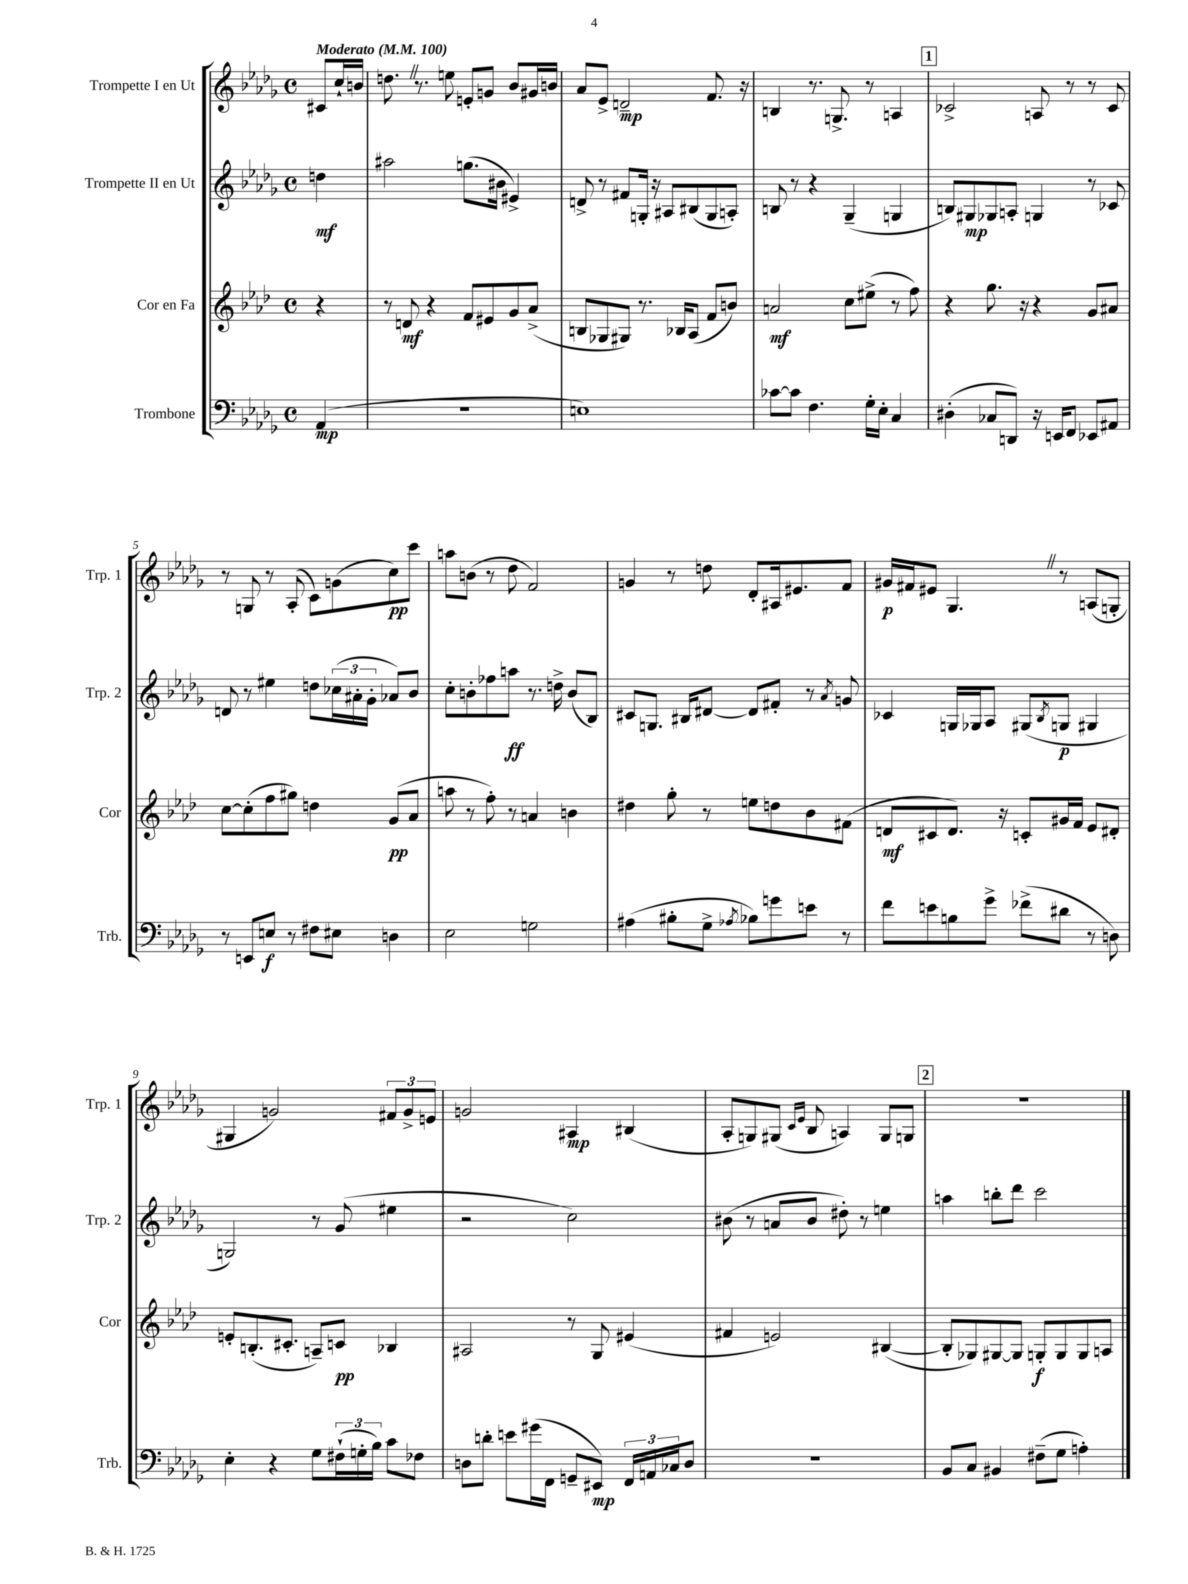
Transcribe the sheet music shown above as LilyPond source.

<<
\new StaffGroup <<
\new Staff = "s0" \with { instrumentName = "Trompette I en Ut" shortInstrumentName = "Trp. 1" } {
    \clef treble \key des \major \defaultTimeSignature \time 4/4 \partial 4 \tempo "Moderato" 4 = 100
    cis'8 c''16-! b'16 |
    d''8. \once \override BreathingSign.text = \markup { \musicglyph "scripts.caesura.straight" } \breathe r8. e''8 e'8-. g'8 bes'8 gis'16 b'16 |
    aes'8 ees'8-> d'2--\mp f'8. r16 |
    b4 r8. g8.-> r8 a4 |
    \mark \markup { \box "1" } ces'2-> a8 r8 r8 ces'8 |
    r8 g8 r8 aes8-.( c'8) g'8( c''8\pp) c'''8 |
    a''8 b'8( r8 des''8 f'2) |
    g'4 r8 d''8 des'8-. ais16 eis'8. f'8 |
    gis'16\p fis'16 eis'8 ges4. \once \override BreathingSign.text = \markup { \musicglyph "scripts.caesura.straight" } \breathe r8 a8( g8-. |
    gis4 g'2) \tuplet 3/2 { fis'8 g'8-> e'8 } |
    g'2 ais4\mp bis4( |
    aes8-. g8) gis8( \grace { c'16 ees'16 } bes8 a4) gis8 g8 |
    \mark \markup { \box "2" } R1 \bar "|." |
}
\new Staff = "s1" \with { instrumentName = "Trompette II en Ut" shortInstrumentName = "Trp. 2" } {
    \clef treble \key des \major \defaultTimeSignature \time 4/4 \partial 4
    d''4\mf |
    ais''2 g''8.( bis'16 eis'4->) |
    d'8-> r8 fis'8 g16-. r16 ais8 bis8( g8 a8-.) |
    b8 r8 r4 ges4--( g4 |
    \mark \markup { \box "1" } b8) gis8\mp ges8 a8-. g4 r8 ces'8 |
    d'8 r8 eis''4 d''8 \tuplet 3/2 { ces''16( ais'16-. ges'16-. } aes'8) bes'8 |
    c''8-. b'8-. fes''8 a''8\ff r8. d''16-> b'8( bes8) |
    cis'8 g8. bis16 dis'8~ dis'8 fis'8-. r8 \acciaccatura { aes'8 } g'8 |
    ces'4 g16 ges16 aes8 gis8( \acciaccatura { bes8 } g8\p gis4 |
    g2) r8 ges'8( eis''4 |
    r2 c''2) |
    bis'8( r8 a'8 bis'8 dis''8-.) r8 e''4 |
    \mark \markup { \box "2" } a''4 b''8-. des'''8 c'''2 \bar "|." |
}
\new Staff = "s2" \with { instrumentName = "Cor en Fa" shortInstrumentName = "Cor" } {
    \clef treble \key aes \major \defaultTimeSignature \time 4/4 \partial 4
    r4 |
    r8 d'8\mf r4 f'8 eis'8 g'8 aes'8->( |
    b8 ges8 gis8) r8. bes16 aes8( f'8 b'8) |
    a'2\mf c''8 eis''8->( r8 f''8) |
    \mark \markup { \box "1" } r4 g''8. r16 r4 g'8 ais'8 |
    c''8~ c''8-.( f''8 gis''8) d''4 g'8\pp( aes'8 |
    a''8 r8 f''8-.) r8 a'4 b'4 |
    dis''4 g''8-. r8 e''8 d''8 bes'8 fis'8( |
    d'8\mf cis'8 d'8.) r16 c'8-. gis'16 f'16 ees'8 dis'8-. |
    e'8-. b8.-.( cis'8.-. a8--) c'8\pp bes4 |
    ais2 r8 g8 eis'4( |
    fis'4 e'2) bis4~( |
    \mark \markup { \box "2" } bis8-. ges8) gis8~ gis8 g8-.\f g8 g8 a8 \bar "|." |
}
\new Staff = "s3" \with { instrumentName = "Trombone" shortInstrumentName = "Trb." } {
    \clef bass \key des \major \defaultTimeSignature \time 4/4 \partial 4
    aes,4\mp( |
    r1 |
    e1) |
    ces'8~ ces'8 f4. ges16-. ees16-. c4 |
    \mark \markup { \box "1" } dis4-.( ces8 d,8) r16 e,16 f,8 ees,8 ais,8 |
    r8 e,8 e8\f r8 fis8 eis8 d4 |
    ees2 g2 |
    ais4( bis8-. ges8-> \acciaccatura { aes8 } bes8) g'8 e'8 r8 |
    f'8 e'8 b8 ges'8-> fes'8->( dis'8 r8 d8) |
    ees4-. r4 ges8 \tuplet 3/2 { fis16-!( g16-. bes16) } c'8 fes8 |
    d8 d'8-. e'8 gis'16( f,16 g,8-- eis,8\mp) \tuplet 3/2 { f,16 a,16 ces16 } d8 |
    R1 |
    \mark \markup { \box "2" } bes,8 c8 bis,4 fis8--( ges8 a4-.) \bar "|." |
}
>>
>>
